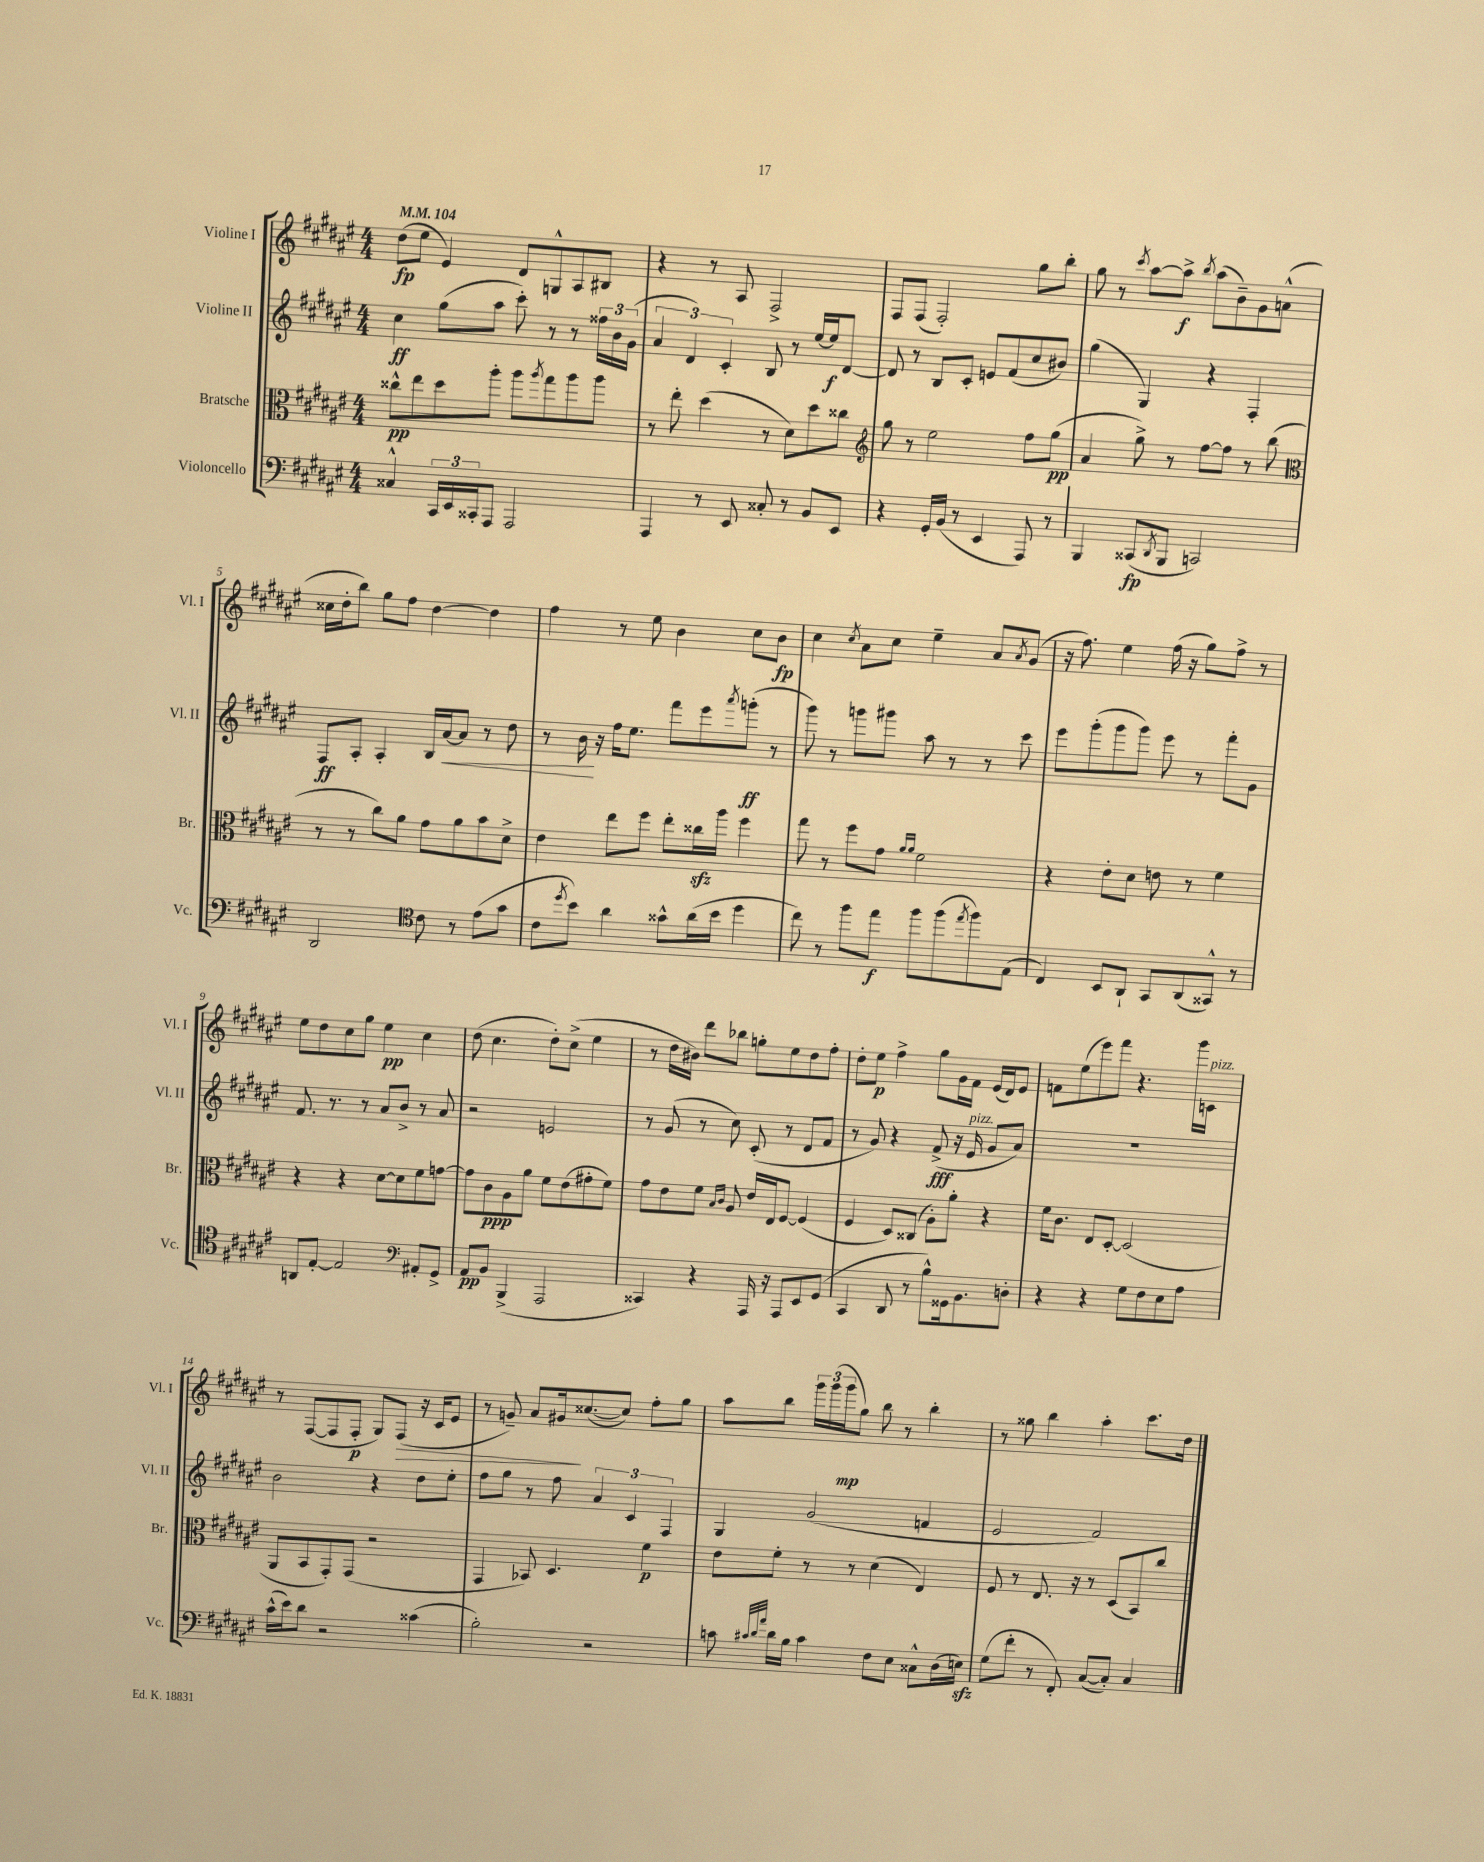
<<
\new StaffGroup <<
\new Staff = "s0" \with { instrumentName = "Violine I" shortInstrumentName = "Vl. I" } {
    \clef treble \key fis \major \numericTimeSignature \time 4/4 \tempo 4 = 104
    dis''8\fp( eis''8 eis'4) dis'8 g8-^ ais8 bis8 |
    r4 r8 ais8 fis2-> |
    fis8 fis8( fis2-.) gis''8 b''8-. |
    gis''8 r8 \acciaccatura { cis'''8 } ais''8~ ais''8->\f \acciaccatura { b''8 } ais''8( b'8--) gis'8 a'8-^( |
    cisis''16 dis''16-. b''8) gis''8 fis''8 dis''4~ dis''4 |
    fis''4 r8 eis''8 b'4 cis''8 b'8\fp |
    cis''4 \acciaccatura { cis''8 } ais'8 cis''8 eis''4-- ais'8 \acciaccatura { ais'8 } gis'8( |
    r16 fis''8.) eis''4 fis''16( r16 gis''8) fis''8-> r8 |
    eis''8 dis''8 cis''8 gis''8 eis''4\pp cis''4 |
    dis''8( cis''4. dis''8-.) cis''8->( eis''4 |
    r8 dis''16 bis'16) dis'''8 bes''8 g''8-. eis''8 dis''8 fis''8-. |
    dis''8-. eis''8\p fis''4-> gis''8 gis'16 fis'16 eis'16( dis'16) eis'8 |
    f'8 eis''8( eis'''8) fis'''8 r4. gis'''16 c'16^\markup { \italic "pizz." } |
    r8 fis8~( fis8 fis8-.\p gis8) fis8\>( r16 cis'16 eis'8 |
    r8 g'8--) ais'8 gis'16\! cisis''8.~( cisis''8) fis''8-. gis''8 |
    ais''8 b''8 \tuplet 3/2 { gis'''16 gis'''16( gis'''16\mp } gis''8) b''8 r8 b''4-. |
    r8 gisis''8 b''4 ais''4-. cis'''8. dis''16 \bar "|." |
}
\new Staff = "s1" \with { instrumentName = "Violine II" shortInstrumentName = "Vl. II" } {
    \clef treble \key fis \major \numericTimeSignature \time 4/4
    cis''4\ff gis''8( ais''8 cis'''8-.) r8 r8 \tuplet 3/2 { fisis''16 b'16 gis'16( } |
    \tuplet 3/2 { ais'4 dis'4) cis'4-. } b8 r8 eis''16~ eis''16\f dis'8~ |
    dis'8 r8 b8 cis'8-. e'8 fis'8( cis''8 bis'8) |
    gis''4( gis4) r4 fis4-. |
    fis8\ff ais8-. ais4-. b16 ais'16~\< ais'8 r8 dis''8 |
    r8 b'16\! r16 fis''16 eis''8. fis'''8 eis'''8 \acciaccatura { ais'''8 } g'''8-.\ff( r8 |
    gis'''8) r8 g'''8 gis'''8 ais''8 r8 r8 cis'''8 |
    eis'''8 gis'''8-.( gis'''8 gis'''8) eis'''8 r8 fis'''8-. gis'8 |
    fis'8. r8. r8 ais'8 b'8-> r8 ais'8 |
    r2 e'2 |
    r8 gis'8( r8 cis''8) cis'8-.( r8 dis'8 fis'8 |
    r8 gis'8) r4 fis'8->\fff( r16 eis'16^\markup { \italic "pizz." } gis'8 ais'8) |
    R1 |
    b'2 r4 dis''8 eis''8-. |
    fis''8 gis''8 r8 fis''8 \tuplet 3/2 { ais'4 cis'4 fis4 } |
    gis4 gis'2( f'4 |
    eis'2 fis'2) \bar "|." |
}
\new Staff = "s2" \with { instrumentName = "Bratsche" shortInstrumentName = "Br." } {
    \clef alto \key fis \major \numericTimeSignature \time 4/4
    cisis''8-^\pp eis''8 dis''8 ais''8-. ais''8 \acciaccatura { ais''8 } gis''8 ais''8 ais''8 |
    r8 eis''8-. dis''4( r8 dis'8) dis''8 cisis''8 |
    \clef treble gis''8 r8 eis''2 fis''8 gis''8\pp( |
    ais'4 gis''8->) r8 fis''8~ fis''8 r8 b''8( |
    \clef alto r8 r8 cis''8) ais'8 gis'8 ais'8 b'8 dis'8-> |
    eis'4 eis''8 fis''8 eis''8-. cisis''16\sfz ais''16 fis''4 |
    gis''8 r8 fis''8 gis'8 \grace { ais'16 ais'16 } fis'2 |
    r4 eis'8-. dis'8 e'8 r8 fis'4 |
    r4 r4 dis'8~ dis'8 fis'8 g'8~ |
    g'8 cis'8\ppp ais8 ais'8 fis'8 eis'8( gis'8-. fis'8) |
    gis'8 eis'8 fis'8 \grace { b16 cis'16 } ais8 eis'16 eis16 fis8~ fis4( |
    fis4 dis8) cisis8( ais8-.) ais'8-. r4 |
    fis'16 cis'8. eis8 dis8~-. dis2( |
    ais,8 b,8 gis,8-.) gis,8( r2 |
    gis,4 bes,8) dis4. fis'4\p |
    eis'8 fis'8-. r8 r8 dis'4( eis4) |
    fis8 r8 eis8. r16 r8 dis8( b,8) cis''8 \bar "|." |
}
\new Staff = "s3" \with { instrumentName = "Violoncello" shortInstrumentName = "Vc." } {
    \clef bass \key fis \major \numericTimeSignature \time 4/4
    cisis4-^ \tuplet 3/2 { cis,16 eis,16 cisis,16-. } ais,,8 ais,,2 |
    ais,,4 r8 eis,8 cisis8-. r8 b,8 eis,8 |
    r4 gis,16-. b,16( r8 eis,4 ais,,8) r8 |
    b,,4 cisis,8\fp( \acciaccatura { dis,8 } b,,8 c,2) |
    dis,2 \clef tenor cis'8 r8 eis'8( gis'8 |
    cis'8 \acciaccatura { dis''8 } b'8) ais'4 gisis'8-^ ais'16( b'16 dis''4 |
    cis''8) r8 fis''8 eis''8\f fis''8 fis''8( \acciaccatura { eis''8 } fis''8) eis8( |
    cis4) b,8 ais,8-! gis,8 ais,8( gisis,8-^) r8 |
    a,8 eis8~-. eis2 \clef bass ais,8-. gis,8-> |
    ais,8\pp b,8 b,,4->( ais,,2 |
    cisis,4) r4 ais,,16 r16 ais,,8 eis,8 gis,8( |
    cis,4 dis,8 r8 b8-^) gisis,16 b,8. d8-. |
    r4 r4 gis8 fis8 eis8 ais8 |
    cis'16-^( eis'16) dis'8 r2 cisis'4( |
    b2-.) r2 |
    c'8 \grace { cis'32 dis'32 ais'32 } dis'16 b16 cis'4 fis8 eis8 cisis8-^ dis16( e16\sfz) |
    gis8( fis'8-. r8 fis,8-.) cis8~( cis8-.) cis4 \bar "|." |
}
>>
>>
